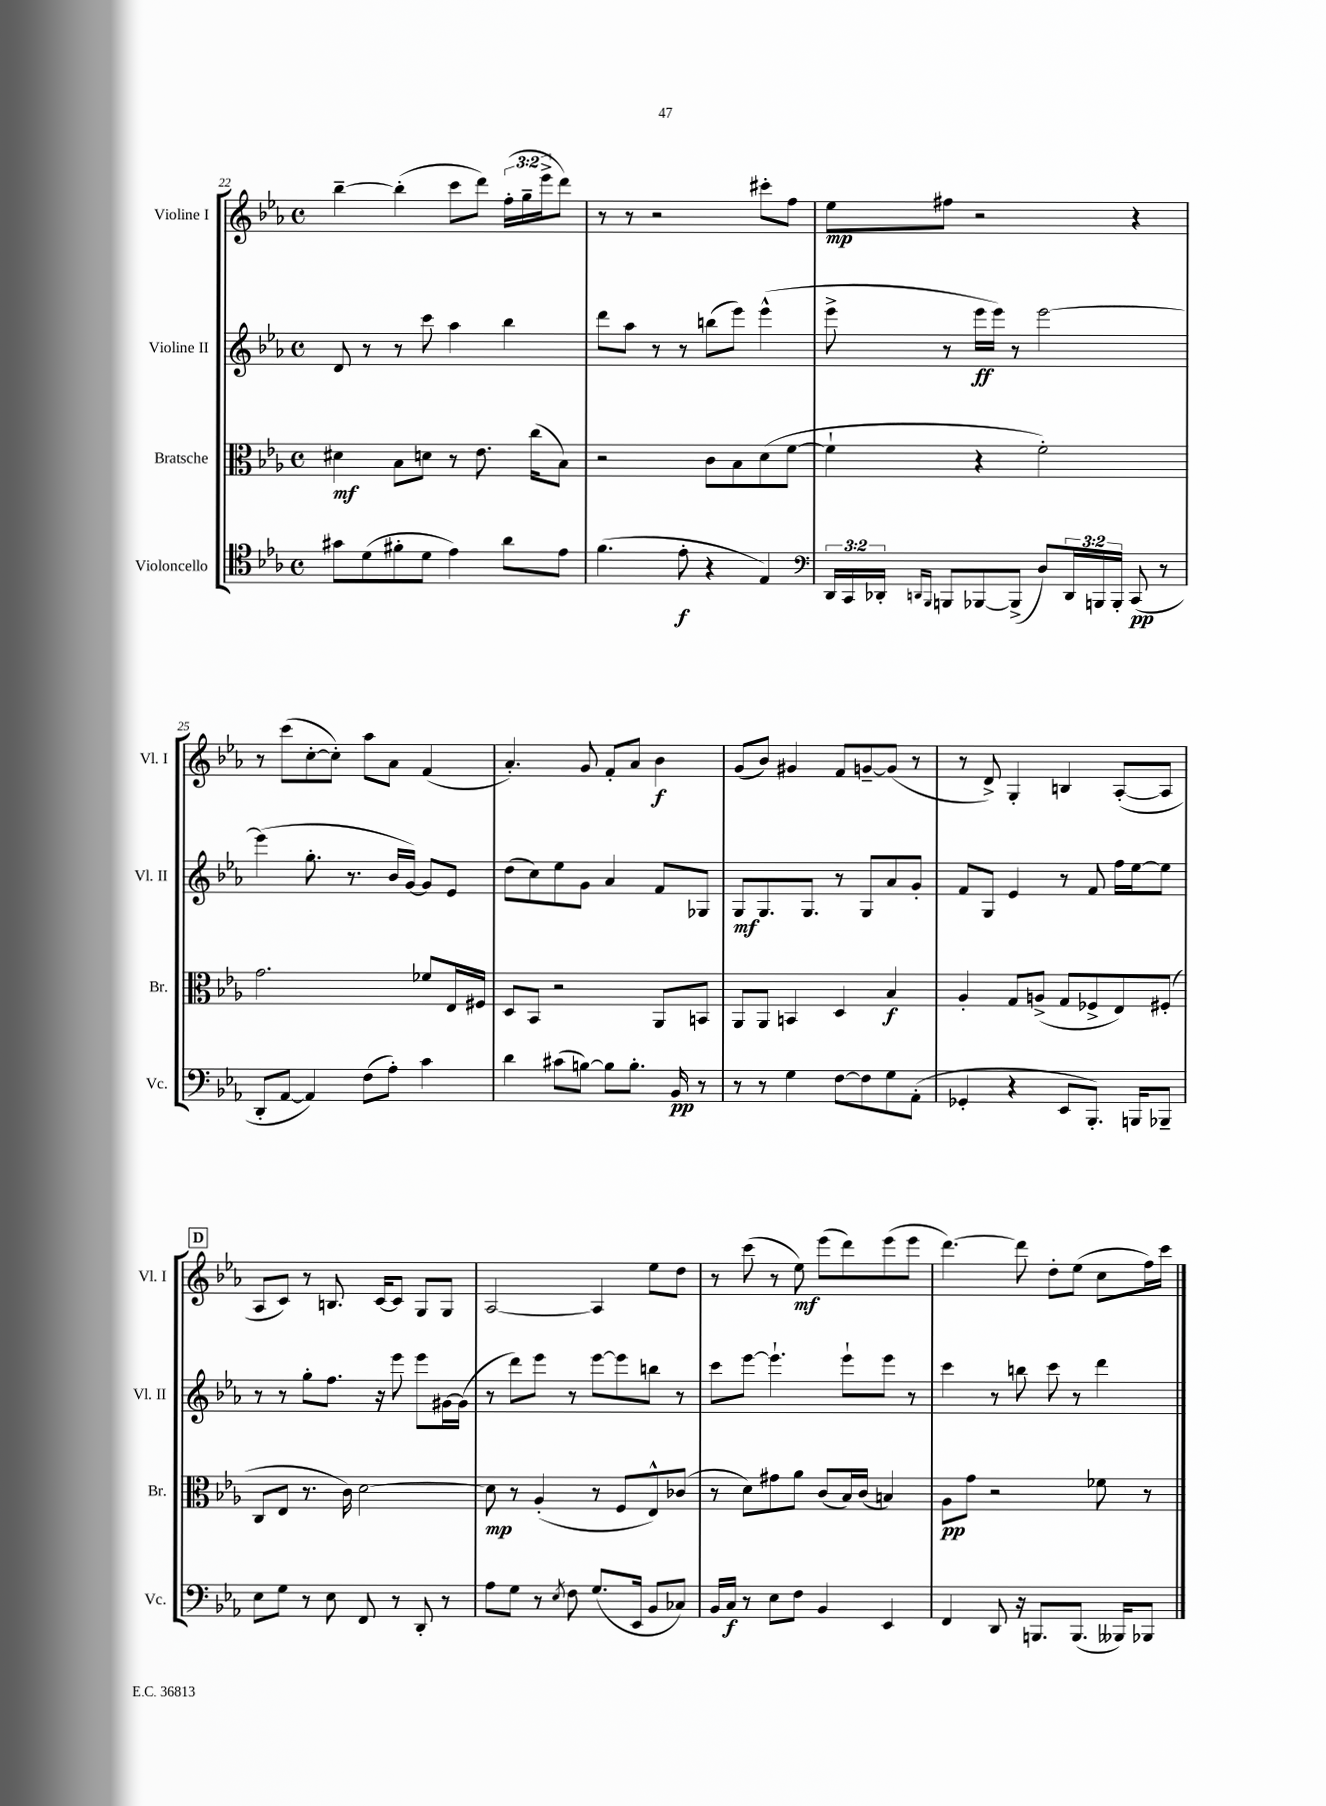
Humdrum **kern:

**kern	**dynam	**kern	**dynam	**kern	**dynam	**kern	**dynam
*part4	*part4	*part3	*part3	*part2	*part2	*part1	*part1
*staff4	*staff4	*staff3	*staff3	*staff2	*staff2	*staff1	*staff1
*I"Violoncello	*	*I"Bratsche	*	*I"Violine II	*	*I"Violine I	*
*I'Vc.	*	*I'Br.	*	*I'Vl. II	*	*I'Vl. I	*
*clefC4	*	*clefC3	*	*clefG2	*	*clefG2	*
*k[b-e-a-]	*	*k[b-e-a-]	*	*k[b-e-a-]	*	*k[b-e-a-]	*
*M4/4	*	*M4/4	*	*M4/4	*	*M4/4	*
*met(c)	*	*met(c)	*	*met(c)	*	*met(c)	*
=22	=22	=22	=22	=22	=22	=22	=22
8g#X\L	.	4d#X\	mf	8d/	.	[4bb-~\	.
(8d\	.	.	.	8r	.	.	.
8f#X'\	.	8B-\L	.	8r	.	(4bb-'\]	.
8d\J	.	8dn\J	.	8ccc\	.	.	.
4e-\)	.	8r	.	4aa-\	.	8ccc\L	.
.	.	8.e-\	.	.	.	8ddd\J)	.
8a-\L	.	.	.	4bb-\	.	(24ff'\LL	.
.	.	.	.	.	.	24gg~\	.
.	.	(16cc\KL	.	.	.	.	.
.	.	.	.	.	.	24eee-^\J	.
8e-\J	.	8B-\J)	.	.	.	8ddd\J)	.
=23	=23	=23	=23	=23	=23	=23	=23
(4.f\	.	2r	.	8ddd\L	.	8r	.
.	.	.	.	8aa-\J	.	8r	.
.	.	.	.	8r	.	2r	.
8e-'\	f	.	.	8r	.	.	.
4r	.	8c\L	.	(8bbn\L	.	.	.
.	.	8B-\	.	8eee-\J)	.	.	.
4E-/)	.	(8d\	.	(4eee-^^\	.	8ccc#X'\L	.
.	.	[8f\J	.	.	.	8ff\J	.
=24	=24	=24	=24	=24	=24	=24	=24
*clefF4	*	*	*	*	*	*	*
24DD/LL	.	4f`\]	.	8eee-^\	.	8ee-\L	mp
24CC/	.	.	.	.	.	.	.
24DD-X'/JJ	.	.	.	.	.	.	.
16qqDDn/LL	.	.	.	.	.	.	.
16qqBBB-/JJ	.	.	.	.	.	.	.
8BBBn/L	.	.	.	8r	.	8ff#X\J	.
[8BBB-X/	.	4r	.	16eee-\LL	ff	2r	.
.	.	.	.	16eee-\JJ)	.	.	.
(8BBB-^/J]	.	.	.	8r	.	.	.
8D/L)	.	2f'\)	.	[2eee-\	.	.	.
24DD/L	.	.	.	.	.	.	.
24BBBn/	.	.	.	.	.	.	.
24BBB'/JJ	.	.	.	.	.	.	.
(8CC/	pp	.	.	.	.	4r	.
8r	.	.	.	.	.	.	.
!!LO:LB:g=z
=25	=25	=25	=25	=25	=25	=25	=25
8DD'/L	.	2.g\	.	(4eee-\]	.	8r	.
[8AA-/J	.	.	.	.	.	(8ccc\L	.
4AA-/])	.	.	.	8.gg'\	.	[8cc'\	.
.	.	.	.	.	.	8cc'\J])	.
.	.	.	.	8.r	.	.	.
(8F\L	.	.	.	.	.	8aa-\L	.
8A-'\J)	.	.	.	16b-/LL	.	8a-\J	.
.	.	.	.	[16g/JJ)	.	.	.
4c\	.	8f-X/L	.	8g/L]	.	(4f/	.
.	.	16E-/L	.	8e-/J	.	.	.
.	.	16F#X/JJ	.	.	.	.	.
=26	=26	=26	=26	=26	=26	=26	=26
4d\	.	8D/L	.	(8dd\L	.	4.a-'/)	.
.	.	8BB-/J	.	8cc\)	.	.	.
(8c#X\L	.	2r	.	8ee-\	.	.	.
[8Bn\J)	.	.	.	8g\J	.	8g/	.
8B\L]	.	.	.	4a-/	.	8f'/L	.
8.B'\J	.	.	.	.	.	8a-/J	.
.	.	8AA-/L	.	8f/L	.	4b-\	f
16BB-/	pp	.	.	.	.	.	.
8r	.	8BBn/J	.	8G-X/J	.	.	.
=27	=27	=27	=27	=27	=27	=27	=27
8r	.	8AA-/L	.	8G/L	mf	(8g/L	.
8r	.	8AA-/J	.	8.G/	.	8b-/J)	.
4G\	.	4BBn/	.	.	.	4g#X/	.
.	.	.	.	8.G/J	.	.	.
[8F\L	.	4D/	.	8r	.	8f/L	.
8F\]	.	.	.	8G/L	.	[8gn~/	.
8G\	.	4B-/	f	8a-/	.	(8g/J]	.
(8AA-'\J	.	.	.	8g'/J	.	8r	.
=28	=28	=28	=28	=28	=28	=28	=28
4GG-X'/	.	4A-'/	.	8f/L	.	8r	.
.	.	.	.	8G/J	.	8d^/)	.
4r	.	8G/L	.	4e-/	.	4G'/	.
.	.	(8An^/J	.	.	.	.	.
8EE-/L	.	8G/L	.	8r	.	4Bn/	.
8.BBB-'/J)	.	8F-X^/	.	8f/	.	.	.
.	.	8E-/)	.	16ff\LL	.	([8A-'/L	.
16BBBn/KL	.	.	.	[16ee-\J	.	.	.
8BBB-X~/J	.	(8F#X'/J	.	8ee-\J]	.	8A-/J]	.
!!LO:LB:g=z
!!LO:REH:place=s1:t=D
=29	=29	=29	=29	=29	=29	=29	=29
8E-\L	.	8C/L	.	8r	.	8A-/L	.
8G\J	.	8E-/J	.	8r	.	8c/J)	.
8r	.	8.r	.	8gg'\L	.	8r	.
8E-\	.	.	.	8.ff\J	.	8.Bn/	.
.	.	16c\)	.	.	.	.	.
8FF/	.	[2d\	.	.	.	.	.
.	.	.	.	16r	.	[16c/KL	.
8r	.	.	.	8eee-\	.	8c/J]	.
8DD'/	.	.	.	8eee-\L	.	8G/L	.
8r	.	.	.	[16g#X\L	.	8G/J	.
.	.	.	.	(16g#\JJ]	.	.	.
=30	=30	=30	=30	=30	=30	=30	=30
8A-\L	.	8d\]	mp	8r	.	[2A-/	.
8G\J	.	8r	.	8ddd\L)	.	.	.
8r	.	(4A-'/	.	8eee-\J	.	.	.
8qE-/	.	.	.	.	.	.	.
8F\	.	.	.	8r	.	.	.
(8.G/L	.	8r	.	[8eee-\L	.	4A-/]	.
.	.	8F/L	.	8eee-\]	.	.	.
16EE-/Jk	.	.	.	.	.	.	.
8BB-/L	.	8E-^^/)	.	8bbn\J	.	8ee-\L	.
8C-X/J)	.	(8c-X/J	.	8r	.	8dd\J	.
=31	=31	=31	=31	=31	=31	=31	=31
16BB-/LL	.	8r	.	8ccc\L	.	8r	.
16C/JJ	f	.	.	.	.	.	.
8r	.	8d\L)	.	[8eee-\J	.	(8ccc\	.
8E-\L	.	8g#X\	.	4.eee-`\]	.	8r	.
8F\J	.	8a-\J	.	.	.	8ee-\)	mf
4BB-/	.	(8c/L	.	.	.	(8eee-\L	.
.	.	16B-/L)	.	8eee-`\L	.	8ddd\)	.
.	.	(16c/JJ	.	.	.	.	.
4EE-/	.	4Bn/)	.	8eee-\J	.	(8eee-\	.
.	.	.	.	8r	.	8eee-\J	.
=32	=32	=32	=32	=32	=32	=32	=32
4FF/	.	8A-\L	pp	4ccc\	.	[4.ddd\)	.
.	.	8g\J	.	.	.	.	.
8DD/	.	2r	.	8r	.	.	.
16r	.	.	.	8bbn\	.	8ddd\]	.
8.BBBn/L	.	.	.	.	.	.	.
.	.	.	.	8ccc\	.	8dd'\L	.
(8.BBB/J	.	.	.	8r	.	(8ee-\J	.
.	.	8f-X\	.	4ddd\	.	8cc\L	.
16BBB--X/KL)	.	.	.	.	.	.	.
8BBB-X/J	.	8r	.	.	.	16ff\L)	.
.	.	.	.	.	.	16ccc\JJ	.
==	==	==	==	==	==	==	==
*-	*-	*-	*-	*-	*-	*-	*-
